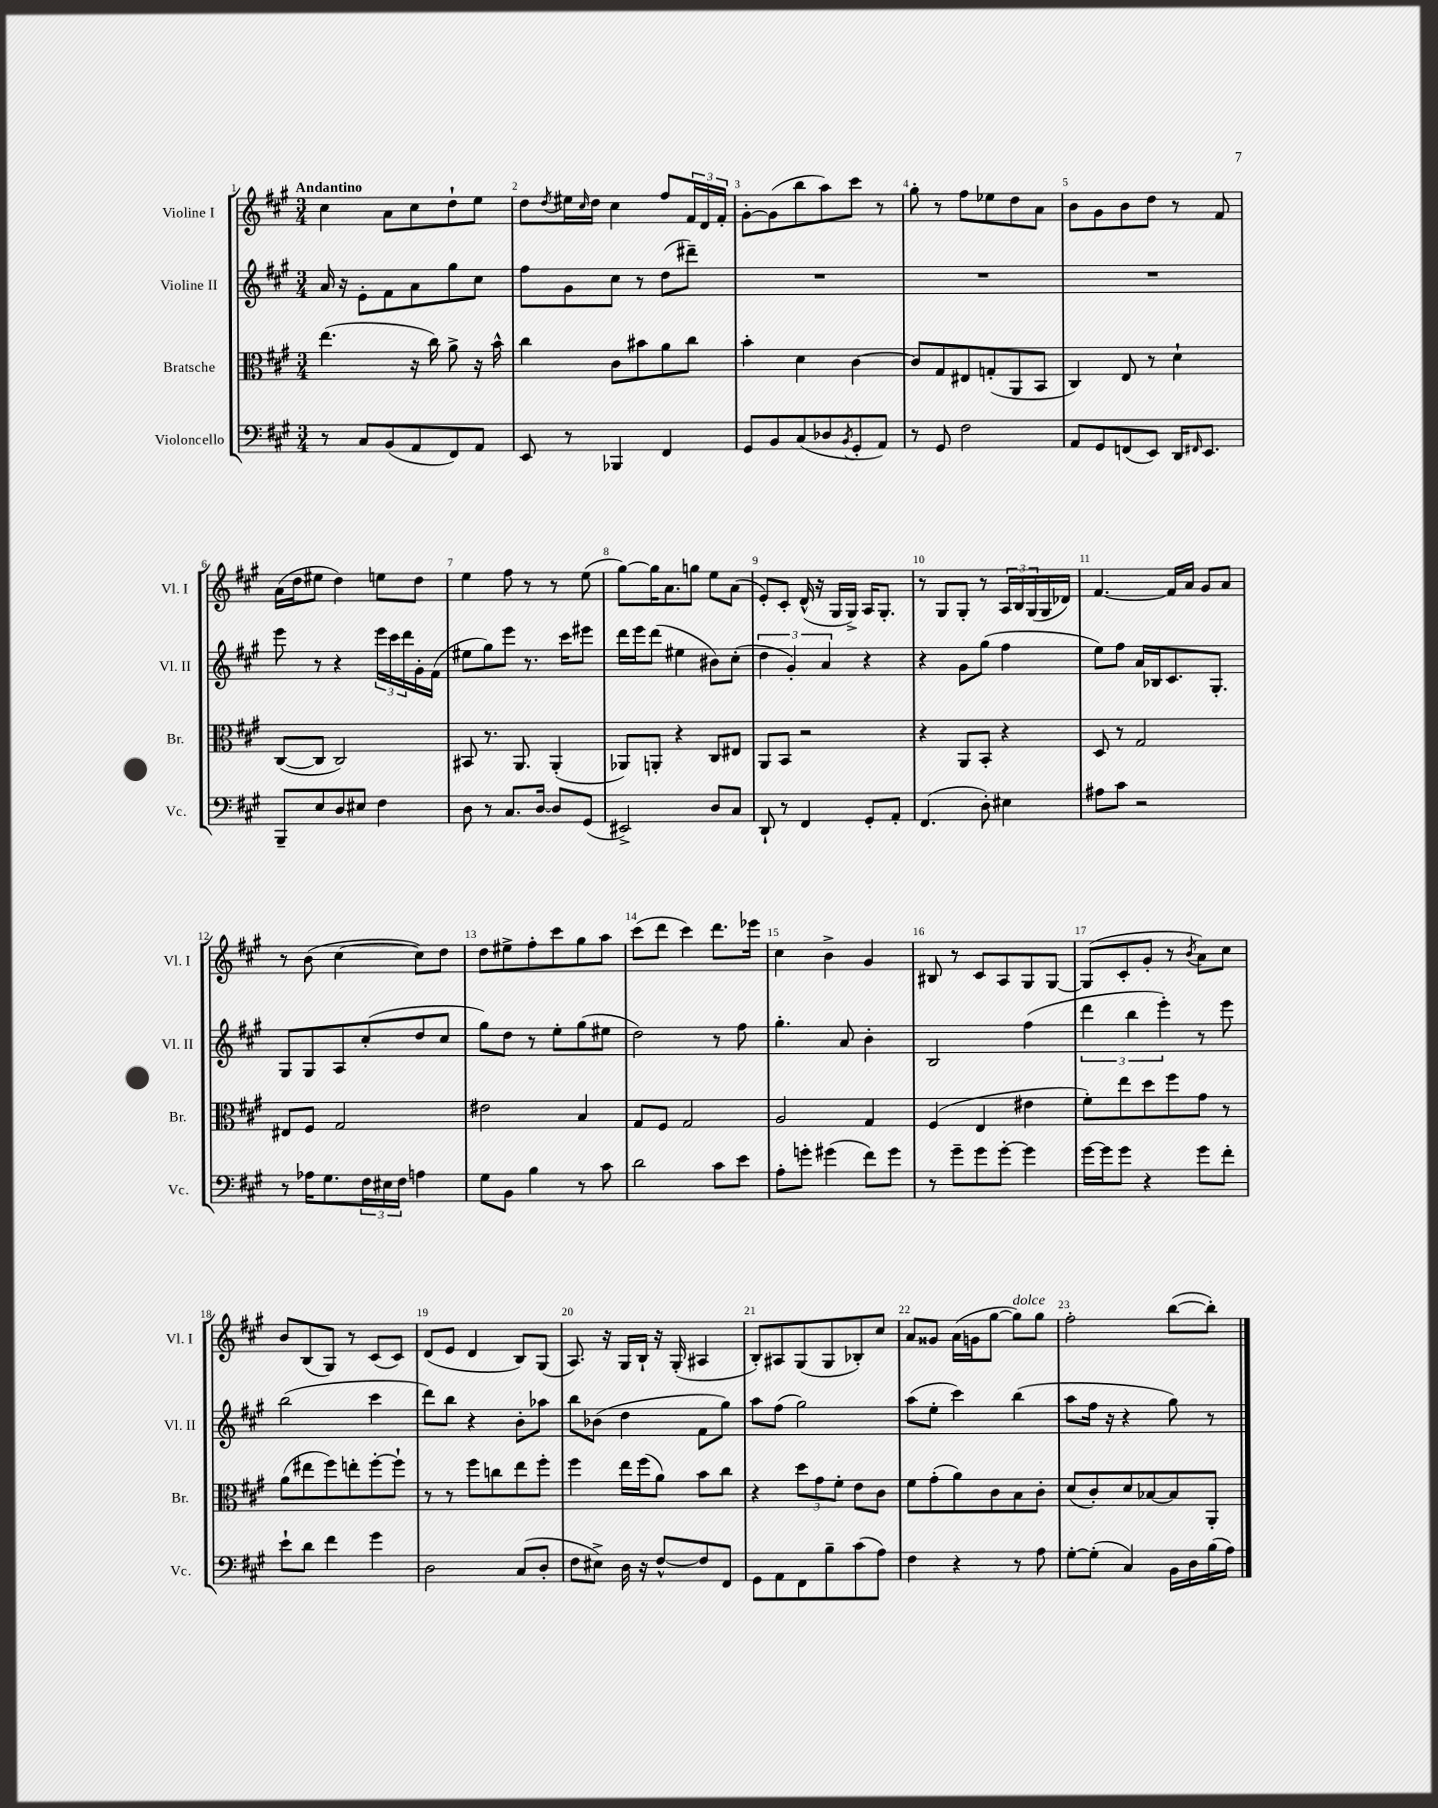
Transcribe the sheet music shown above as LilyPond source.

<<
\new StaffGroup <<
\new Staff = "s0" \with { instrumentName = "Violine I" shortInstrumentName = "Vl. I" } {
    \clef treble \key a \major \numericTimeSignature \time 3/4 \tempo "Andantino"
    cis''4 a'8 cis''8 d''8-! e''8 |
    d''8 \acciaccatura { d''8 } eis''16 \grace { cis''16 } d''16 cis''4 fis''8 \tuplet 3/2 { fis'16 d'16 fis'16-. } |
    gis'8~-. gis'8( b''8 a''8) cis'''8 r8 |
    gis''8-. r8 fis''8 ees''8 d''8 a'8 |
    b'8 gis'8 b'8 d''8 r8 fis'8 |
    a'16( d''16 eis''8 d''4) e''8 d''8 |
    e''4 fis''8 r8 r8 e''8( |
    gis''8~) gis''16 a'8. g''8 e''8 a'8( |
    e'8-.) cis'8-. d'16-^( r16 gis16 gis16->) a16 gis8.-. |
    r8 gis8 gis8-. r8 \tuplet 3/2 { a16 b16 gis16( } gis16 des'16) |
    fis'4.~ fis'16 a'16 gis'8 a'8 |
    r8 b'8( cis''4~ cis''8) d''8 |
    d''8 eis''8-> fis''8-. cis'''8 gis''8 a''8 |
    cis'''8( d'''8 cis'''4) d'''8. ees'''16 |
    cis''4 b'4-> gis'4 |
    bis8 r8 cis'8 a8 gis8 gis8~ |
    gis8( cis'8-. gis'8-. r8 \acciaccatura { b'8 } a'8) cis''8 |
    b'8 b8( gis8) r8 cis'8( cis'8) |
    d'8( e'8 d'4 b8) gis8( |
    a8.) r16 gis16 b16-! r16 gis16-.( ais4 |
    b8-.) ais8 gis8( gis8 bes8-.) cis''8 |
    a'8 gisis'8 a'16( g'16 gis''8~ gis''8^\markup { \italic "dolce" }) gis''8 |
    fis''2-. b''8~( b''8-.) \bar "|." |
}
\new Staff = "s1" \with { instrumentName = "Violine II" shortInstrumentName = "Vl. II" } {
    \clef treble \key a \major \numericTimeSignature \time 3/4
    a'16 r16 e'8-. fis'8 a'8 gis''8 cis''8 |
    fis''8 gis'8 cis''8 r8 d''8( dis'''8--) |
    R2. |
    R2. |
    R2. |
    e'''8 r8 r4 \tuplet 3/2 { e'''16 cis'''16 d'''16 } gis'16-. fis'16( |
    eis''8 gis''8) e'''8 r8. cis'''16 eis'''8 |
    d'''16 e'''16 d'''8( eis''4 bis'8) cis''8-.( |
    \tuplet 3/2 { d''4 gis'4-.) a'4 } r4 |
    r4 gis'8 gis''8( fis''4 |
    e''8) fis''8 a'16 bes16 cis'8. gis8.-. |
    gis8 gis8 a8 cis''8-.( d''8 cis''8 |
    gis''8) d''8 r8 e''8-. gis''8( eis''8 |
    d''2) r8 fis''8 |
    gis''4.-. a'8 b'4-. |
    b2 fis''4( |
    \tuplet 3/2 { d'''4 b''4 e'''4-.) } r8 e'''8 |
    b''2( cis'''4 |
    d'''8) b''8 r4 b'8-. aes''8 |
    b''8 bes'8( d''4 fis'8 gis''8) |
    a''8 fis''8( gis''2) |
    a''8( e''8-. cis'''4) b''4( |
    a''8 fis''16 r16 r4 gis''8) r8 \bar "|." |
}
\new Staff = "s2" \with { instrumentName = "Bratsche" shortInstrumentName = "Br." } {
    \clef alto \key a \major \numericTimeSignature \time 3/4
    e''4.( r16 cis''16) a'8-> r16 b'16-^ |
    cis''4 cis'8 bis'8 a'8 cis''8 |
    b'4-. d'4 cis'4~ |
    cis'8 gis8 eis8 g8-.( a,8 b,8 |
    cis4) e8 r8 d'4-! |
    cis8~( cis8 cis2) |
    bis,8 r8. a,8. a,4-.( |
    aes,8) a,8-. r4 cis8 eis8 |
    a,8 b,8 r2 |
    r4 a,8 b,8-. r4 |
    d8 r8 gis2 |
    eis8 fis8 gis2 |
    eis'2 b4 |
    gis8 fis8 gis2 |
    a2 gis4 |
    fis4( e4 eis'4 |
    fis'8-.) e''8 d''8 fis''8 gis'8 r8 |
    a'8( eis''8 fis''8) e''8-. fis''8~-. fis''8-! |
    r8 r8 fis''8 c''8 e''8 fis''8-. |
    fis''4 e''16 fis''16( a'8) b'8 cis''8 |
    r4 \tuplet 3/2 { d''8 gis'8 fis'8-. } e'8 cis'8 |
    fis'8 gis'8-.( a'8) cis'8 b8 cis'8-. |
    d'8( cis'8-.) d'8 bes8~ bes8 a,8-. \bar "|." |
}
\new Staff = "s3" \with { instrumentName = "Violoncello" shortInstrumentName = "Vc." } {
    \clef bass \key a \major \numericTimeSignature \time 3/4
    r8 cis8 b,8( a,8 fis,8) a,8 |
    e,8 r8 bes,,4 fis,4 |
    gis,8 b,8 cis8( des8 \acciaccatura { b,8 } gis,8-. a,8) |
    r8 gis,8 fis2 |
    a,8 gis,8 f,8( e,8) d,16 \grace { fis,16 } e,8. |
    b,,8-- e8 d8 eis8 fis4 |
    d8 r8 cis8. d16~ d8 gis,8( |
    eis,2->) d8 cis8 |
    d,8-! r8 fis,4 gis,8-. a,8-. |
    fis,4.( d8-.) eis4 |
    ais8 cis'8 r2 |
    r8 aes16 gis8. \tuplet 3/2 { fis16 eis16 fis16 } a4 |
    gis8 b,8 b4 r8 cis'8 |
    d'2 cis'8 e'8 |
    a8-. g'8-. gis'4( fis'8) gis'8 |
    r8 gis'8-- gis'8 gis'8~-. gis'4 |
    gis'16~ gis'16 gis'8 r4 gis'8 fis'8-. |
    e'8-! d'8 fis'4 gis'4 |
    d2 cis8( d8-. |
    fis8 eis8->) d16 r16 fis8~-^ fis8 fis,8 |
    gis,8 a,8 fis,8 b8-- cis'8( a8) |
    fis4 r4 r8 a8 |
    gis8~-. gis8-.( cis4) b,16 d16 b16( a16) \bar "|." |
}
>>
>>
\layout { \context { \Score \override BarNumber.break-visibility = ##(#f #t #t) barNumberVisibility = #all-bar-numbers-visible } }
